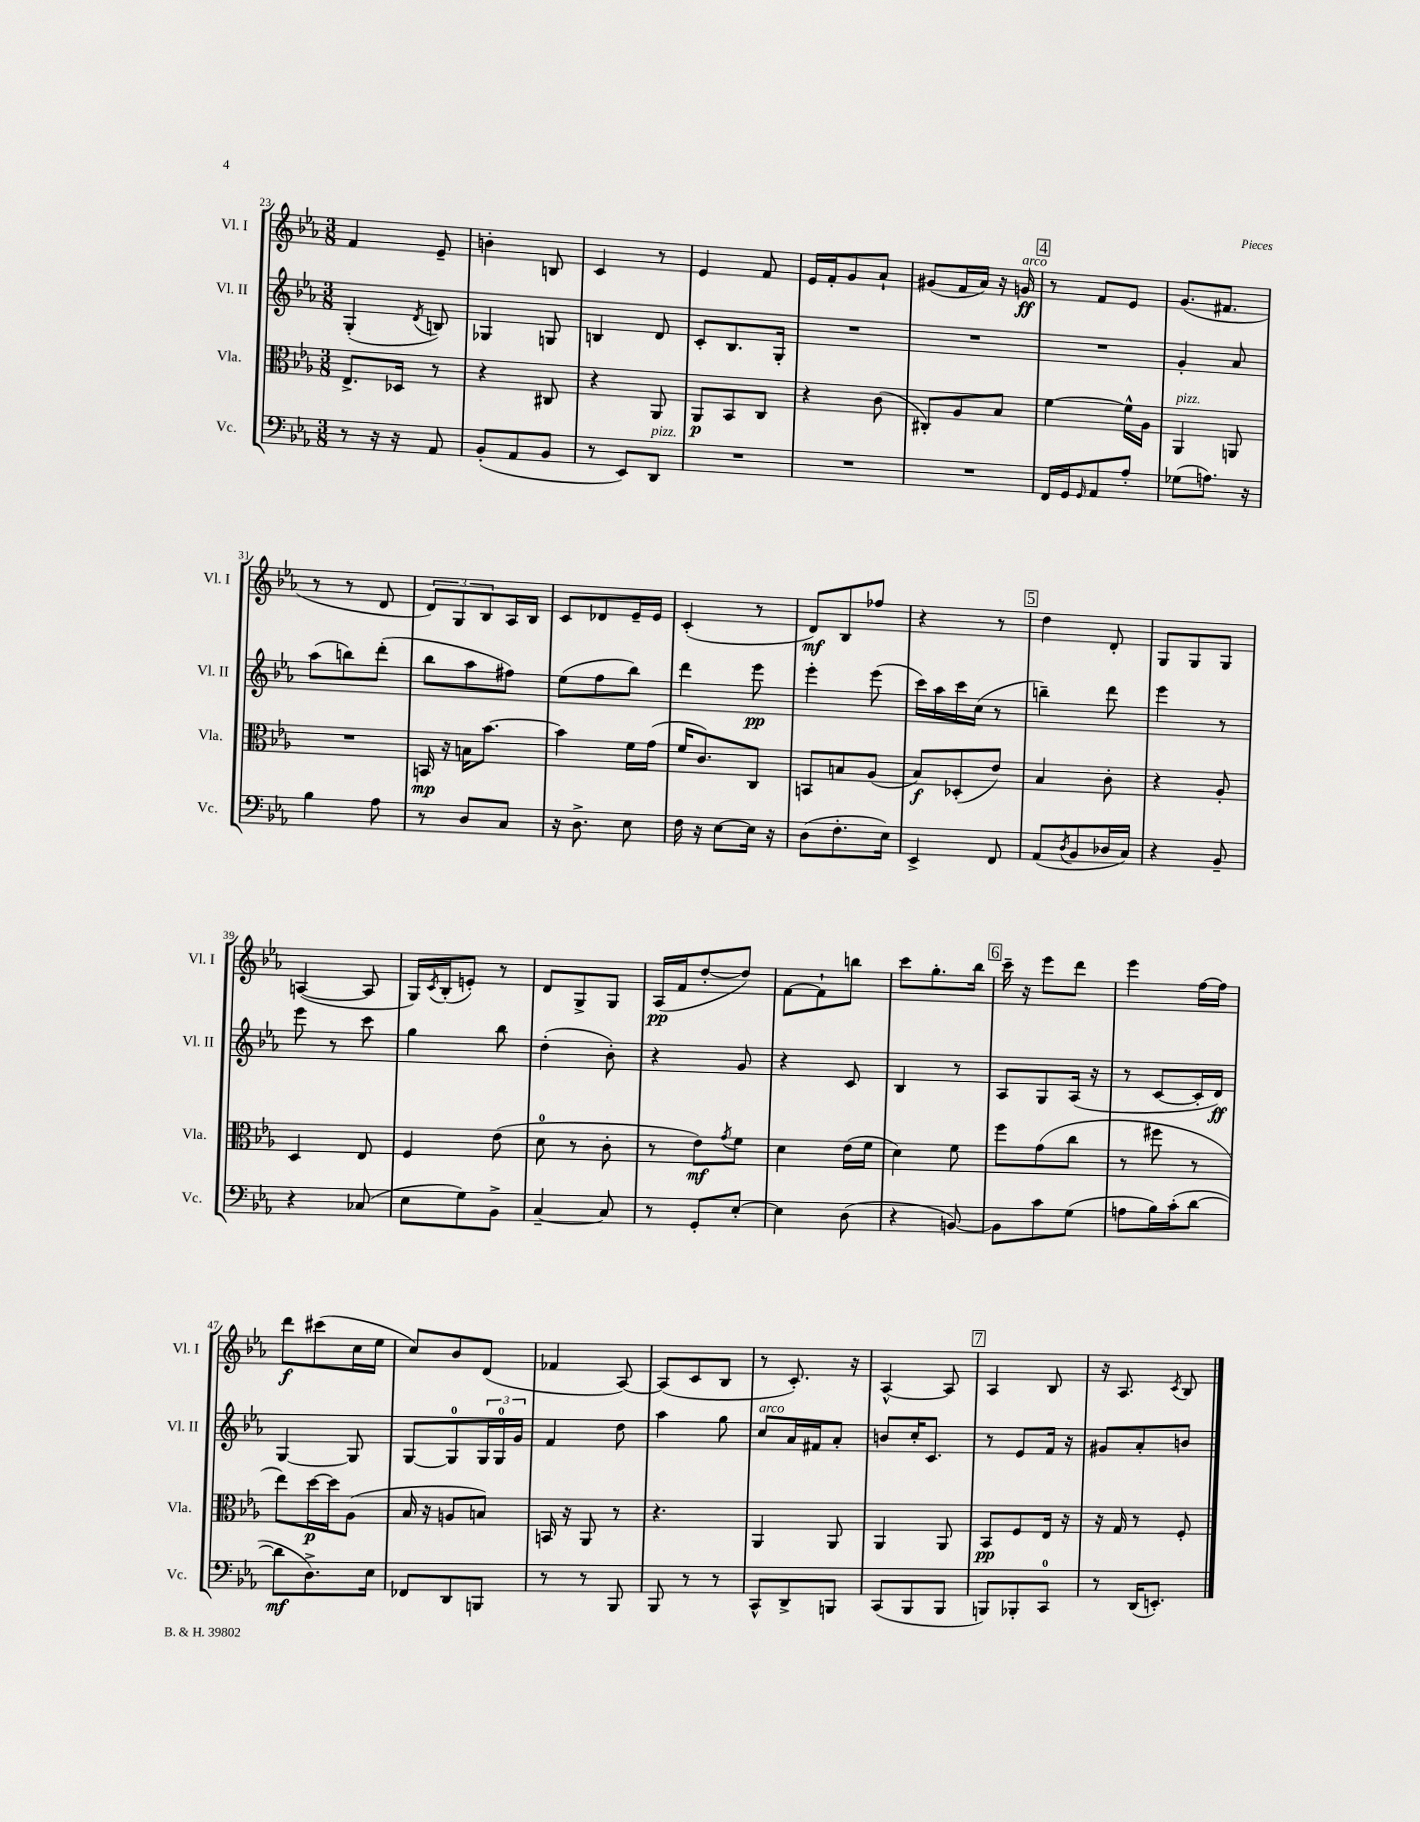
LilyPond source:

<<
\new StaffGroup <<
\new Staff = "s0" \with { instrumentName = "Vl. I" shortInstrumentName = "Vl. I" } {
    \clef treble \key ees \major \numericTimeSignature \time 3/8
    f'4 ees'8-- |
    b'4-. b8 |
    c'4 r8 |
    ees'4 f'8 |
    ees'16 f'16-. g'8 aes'8-! |
    gis'8( f'16 aes'16) r16 g'16\ff^\markup { \italic "arco" } |
    \mark \markup { \box "4" } r8 f'8 ees'8 |
    g'8.( fis'8. |
    r8 r8 d'8 |
    \tuplet 3/2 { d'8) g8 bes8 } aes16 bes16 |
    c'8 des'8 ees'16-- ees'16 |
    c'4-.( r8 |
    d'8\mf) bes8 fes''8 |
    r4 r8 |
    \mark \markup { \box "5" } d''4 d'8-. |
    g8 g8 g8 |
    a4~( a8 |
    g16) \acciaccatura { c'8 } bes16-.( e'8-.) r8 |
    d'8 g8-> g8 |
    aes16\pp( f'16 d''8~-. d''8) |
    f'8~ f'8-! b''8 |
    c'''8 g''8.-. bes''16 |
    \mark \markup { \box "6" } c'''16-- r16 ees'''8 d'''8 |
    ees'''4 f''16~ f''16 |
    d'''8\f cis'''8( c''16 ees''16 |
    c''8) bes'8 d'8( |
    fes'4 aes8~) |
    aes8( c'8 bes8 |
    r8 c'8.-.) r16 |
    aes4~-^ aes8 |
    \mark \markup { \box "7" } aes4 bes8 |
    r16 aes8. \acciaccatura { c'8 } bes8 \bar "|." |
}
\new Staff = "s1" \with { instrumentName = "Vl. II" shortInstrumentName = "Vl. II" } {
    \clef treble \key ees \major \numericTimeSignature \time 3/8
    g4-.( \acciaccatura { d'8 } b8) |
    ges4 g8 |
    b4 d'8 |
    c'8-. bes8. g16-. |
    R4. |
    R4. |
    \mark \markup { \box "4" } R4. |
    g'4-. aes'8 |
    aes''8( b''8) d'''8-.( |
    bes''8 aes''8 fis''8) |
    ees''8( f''8 bes''8) |
    d'''4 ees'''8\pp |
    ees'''4-. ees'''8( |
    c'''16) aes''16 c'''16 c''16( r8 |
    \mark \markup { \box "5" } b''4--) d'''8 |
    ees'''4 r8 |
    ees'''8 r8 c'''8 |
    g''4 bes''8 |
    d''4-.( bes'8-.) |
    r4 g'8 |
    r4 c'8 |
    bes4 r8 |
    \mark \markup { \box "6" } aes8 g8 aes16( r16 |
    r8 c'8~ c'16-. d'16\ff) |
    g4~ g8 |
    g8~ g8-0 \tuplet 3/2 { g16 g16-0 g'16 } |
    f'4 d''8 |
    aes''4 g''8 |
    c''8^\markup { \italic "arco" } aes'16 fis'16 aes'8-. |
    b'8 c''16-. c'8. |
    \mark \markup { \box "7" } r8 ees'8 f'16 r16 |
    gis'8 aes'8-. b'8 \bar "|." |
}
\new Staff = "s2" \with { instrumentName = "Vla." shortInstrumentName = "Vla." } {
    \clef alto \key ees \major \numericTimeSignature \time 3/8
    ees8.-> des16 r8 |
    r4 cis8 |
    r4 aes,8 |
    aes,8\p bes,8 c8 |
    r4 c'8( |
    cis8-.) aes8 bes8 |
    \mark \markup { \box "4" } f'4~ f'16-^ aes16 |
    aes,4^\markup { \italic "pizz." } a,8 |
    R4. |
    b,16\mp r16 b16 bes'8.~ |
    bes'4 f'16 g'16( |
    f'16 c'8.) c8 |
    b,8 b8 aes8( |
    bes8\f) des8-.( ees'8) |
    \mark \markup { \box "5" } bes4 c'8-. |
    r4 aes8-. |
    d4 ees8 |
    f4 ees'8( |
    d'8-0 r8 c'8-. |
    r8 ees'8\mf) \acciaccatura { g'8 } f'8 |
    d'4 ees'16( f'16 |
    d'4) f'8 |
    \mark \markup { \box "6" } f''8 g'8( c''8 |
    r8 fis''8 r8 |
    ees''8) d''16~\p d''16 aes8( |
    bes16 r16 a8 b8) |
    b,16 r16 aes,8 r8 |
    r4. |
    aes,4 aes,8 |
    aes,4 aes,8 |
    \mark \markup { \box "7" } bes,8\pp f8 ees16 r16 |
    r16 g16 r8 f8-. \bar "|." |
}
\new Staff = "s3" \with { instrumentName = "Vc." shortInstrumentName = "Vc." } {
    \clef bass \key ees \major \numericTimeSignature \time 3/8
    r8 r16 r16 aes,8 |
    bes,8-.( aes,8 bes,8 |
    r8 ees,8) d,8^\markup { \italic "pizz." } |
    R4. |
    R4. |
    R4. |
    \mark \markup { \box "4" } f,16 g,16 \grace { g,16 } aes,8 aes8-. |
    ges8( a8.) r16 |
    bes4 aes8 |
    r8 d8 c8 |
    r16 d8.-> ees8 |
    f16 r16 ees8~ ees16 r16 |
    d8( f8.-. ees16) |
    ees,4-> f,8 |
    \mark \markup { \box "5" } aes,8( \acciaccatura { d8 } bes,8 des16 c16) |
    r4 bes,8-- |
    r4 ces8( |
    ees8 g8) bes,8-> |
    c4~-- c8 |
    r8 g,8-. ees8~-. |
    ees4 d8( |
    r4 b,8~) |
    \mark \markup { \box "6" } b,8 c'8 g8( |
    a8 bes16) c'16-.( d'8~ |
    d'8\mf d8.->) ees16 |
    fes,8 d,8 b,,8 |
    r8 r8 bes,,8 |
    bes,,8 r8 r8 |
    c,8-^ d,8-> b,,8 |
    c,8( bes,,8 bes,,8 |
    \mark \markup { \box "7" } b,,8) bes,,8-. c,8-0 |
    r8 d,16( e,8.-.) \bar "|." |
}
>>
>>
\layout { \context { \Score currentBarNumber = #23 } }
